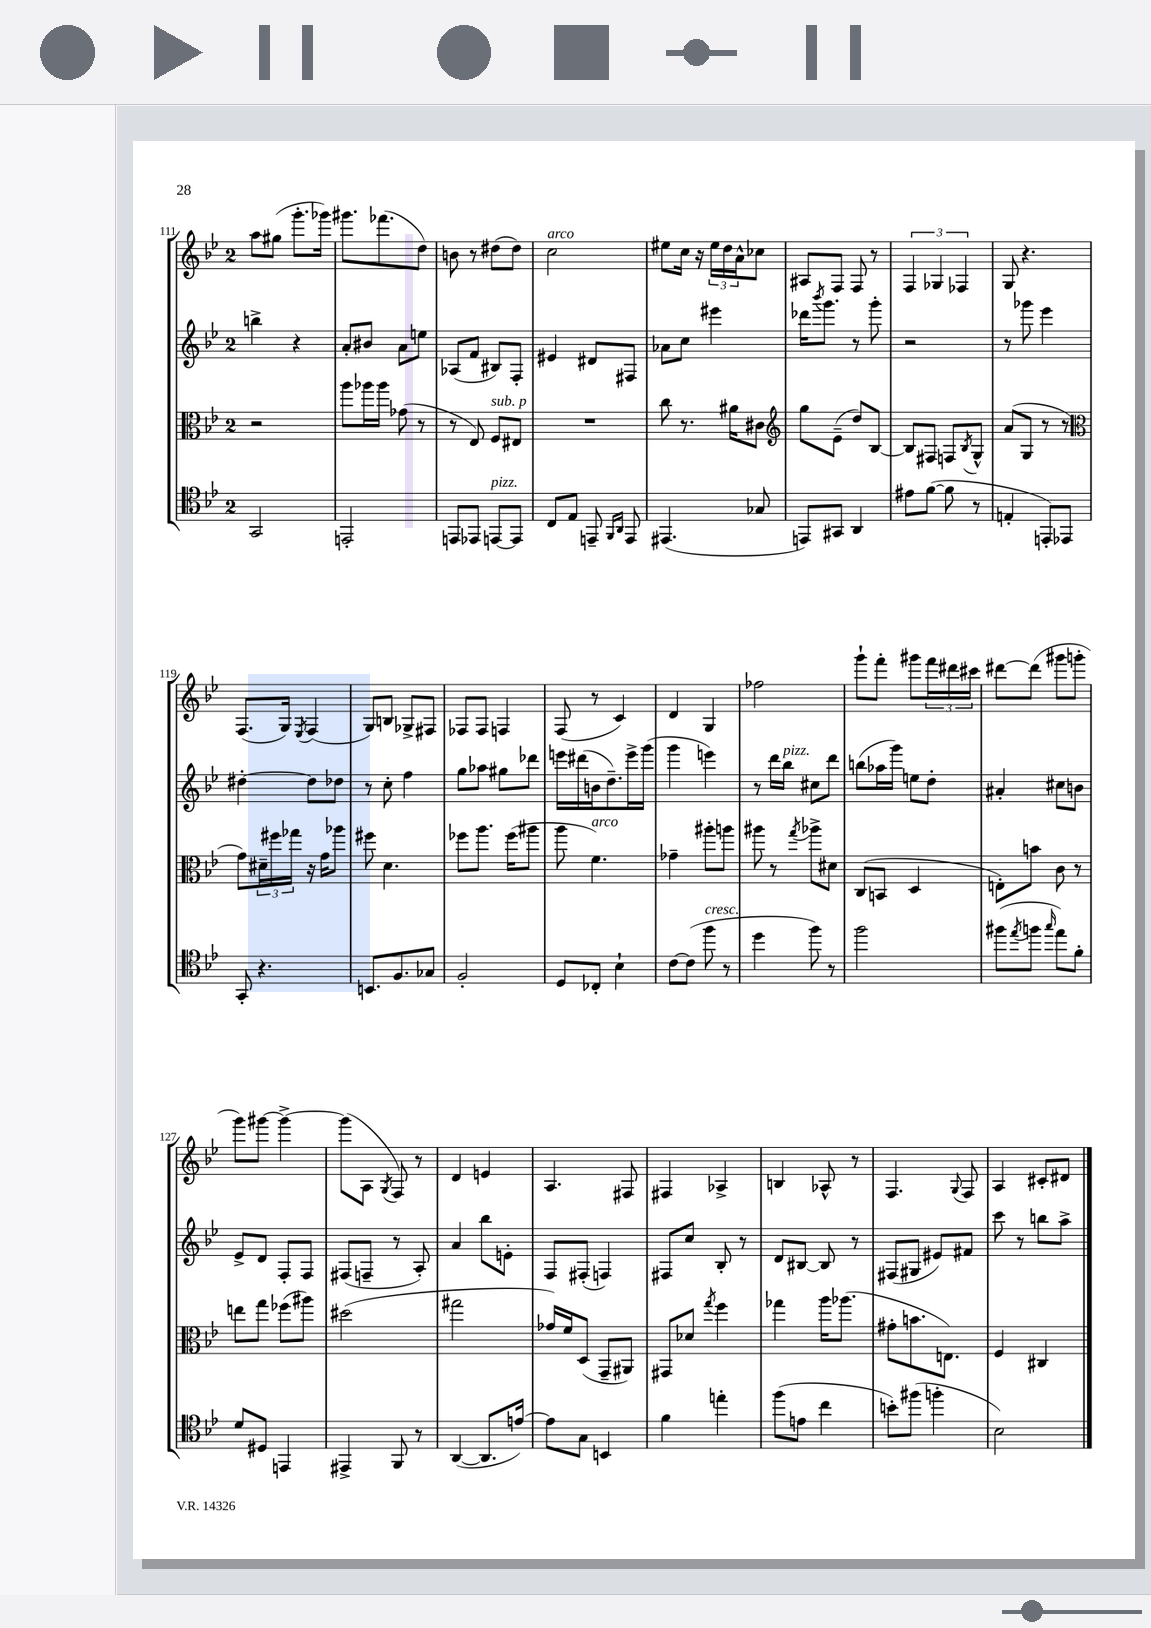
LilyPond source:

<<
\new StaffGroup <<
\new Staff = "s0" {
    \clef treble \key bes \major \once \override Staff.TimeSignature.style = #'single-digit \time 2/4
    a''8 gis''8( g'''8.-. ges'''16) |
    gis'''8. fes'''8.( d''8) |
    b'8 r8 dis''8( dis''8) |
    c''2^\markup { \italic "arco" } |
    eis''8 c''16 r16 \tuplet 3/2 { eis''16 d''16 a'16-^ } ces''8 |
    ais8 f8 f8 r8 |
    \tuplet 3/2 { f4 ges4 fes4 } |
    g8 r4. |
    f8.( g16) \acciaccatura { ees8 } f4( |
    g8) b8 ges8-> fis8 |
    fes8 fes8 f4 |
    f8( r8 c'4) |
    d'4 g4 |
    fes''2 |
    g'''8-! f'''8-. gis'''8 \tuplet 3/2 { f'''16 dis'''16 cis'''16 } |
    dis'''8~ dis'''8( gis'''8 g'''8-. |
    g'''8) gis'''8~ gis'''4~-> |
    gis'''8( a8 \acciaccatura { g8 } f8) r8 |
    d'4 e'4 |
    a4. fis8 |
    fis4 aes4-> |
    b4 aes8-^ r8 |
    f4. \appoggiatura { g8 } f8 |
    a4 cis'8-. dis'8 \bar "|." |
}
\new Staff = "s1" {
    \clef treble \key bes \major \once \override Staff.TimeSignature.style = #'single-digit \time 2/4
    b''4-> r4 |
    a'8-. bis'8 a'8 e''8 |
    aes8( f'8 bis8) f8-. |
    eis'4 dis'8 fis8 |
    aes'8 c''8 eis'''4 |
    des'''16 \acciaccatura { bes'''8 } g'''8. r8 g'''8-. |
    r2 |
    r8 ges'''8 ees'''4 |
    dis''4~-. dis''8 des''8 |
    r8 c''8-. f''4 |
    g''8 aes''8 gis''8 des'''8 |
    e'''16 dis'''16( b'16 d''8.--) e'''16-> g'''16( |
    g'''4 e'''4) |
    r8 d'''16 bes''16^\markup { \italic "pizz." } cis''8 d'''8 |
    b''8( aes''16 g'''16) e''8 d''8-. |
    ais'4-. cis''8 b'8 |
    ees'8-> d'8 f8-. f8 |
    fis8( f8-- r8 a8-.) |
    a'4 bes''8 e'8-. |
    f8 fis8-.( f4) |
    fis8 c''8 bes8-. r8 |
    d'8 bis8~ bis8 r8 |
    fis8( gis8 eis'8) fis'8 |
    c'''8 r8 b''8 a''8-> \bar "|." |
}
\new Staff = "s2" {
    \clef alto \key bes \major \once \override Staff.TimeSignature.style = #'single-digit \time 2/4
    r2 |
    a''8 aes''16 aes''16 ges'8( r8 |
    r8 ees8) f8^\markup { \italic "sub. p" } eis8 |
    R2 |
    c''8 r8. ais'16 cis'8 |
    \clef treble g''8 ees'8--( d''8) bes8~ |
    bes8 fis8 f8 \acciaccatura { bes8 } g8-^ |
    a'8( g8 r8 r8 |
    \clef alto g'8) \tuplet 3/2 { dis'16-- fis''16 ges''16 } r16 g'16 aes''8 |
    fis''8 d'4. |
    fes''8 a''8. fes''16( ais''8 |
    a''8 f'4.^\markup { \italic "arco" }) |
    ges'4-- ais''8-. a''8 |
    ais''8 r8 \acciaccatura { g''8 } aes''8-> dis'8 |
    c8( b,8 d4 |
    e8-.) b'8 c'8 r8 |
    e''8 g''8 fes''8( ais''8) |
    dis''2( |
    gis''2 |
    ges'16) f'16 d8( g,8-- ais,8) |
    gis,8 des'8 \acciaccatura { g''8 } f''4 |
    ges''4 a''16 aes''8.( |
    gis'8-. b'8. e8.) |
    f4 cis4 \bar "|." |
}
\new Staff = "s3" {
    \clef tenor \key bes \major \once \override Staff.TimeSignature.style = #'single-digit \time 2/4
    g,2 |
    e,2-. |
    e,8 ees,8 e,8~^\markup { \italic "pizz." } e,8 |
    c8 ees8 e,8-- \grace { f,16 a,16 } e,8 |
    eis,4.( ges8 |
    e,8) gis,8 a,4 |
    eis'8 f'8~( f'8 r8 |
    e4-. e,8-.) ees,8 |
    g,8-. r4. |
    b,8. f8. ges8 |
    f2-. |
    d8 ces8-. bes4-! |
    c'8~ c'8( f''8^\markup { \italic "cresc." } r8 |
    d''4 f''8) r8 |
    f''2 |
    fis''8( \acciaccatura { ees''8 } f''8 \grace { g''16 } ees''8) f'8-. |
    d'8 dis8 e,4 |
    eis,4-> f,8 r8 |
    a,4~( a,8. e'16~) |
    e'8 g8 b,4 |
    f'4 e''4-. |
    f''8( e'8 c''4 |
    b'8-.) fis''8( f''4-. |
    bes2) \bar "|." |
}
>>
>>
\layout { \context { \Score currentBarNumber = #111 } }
